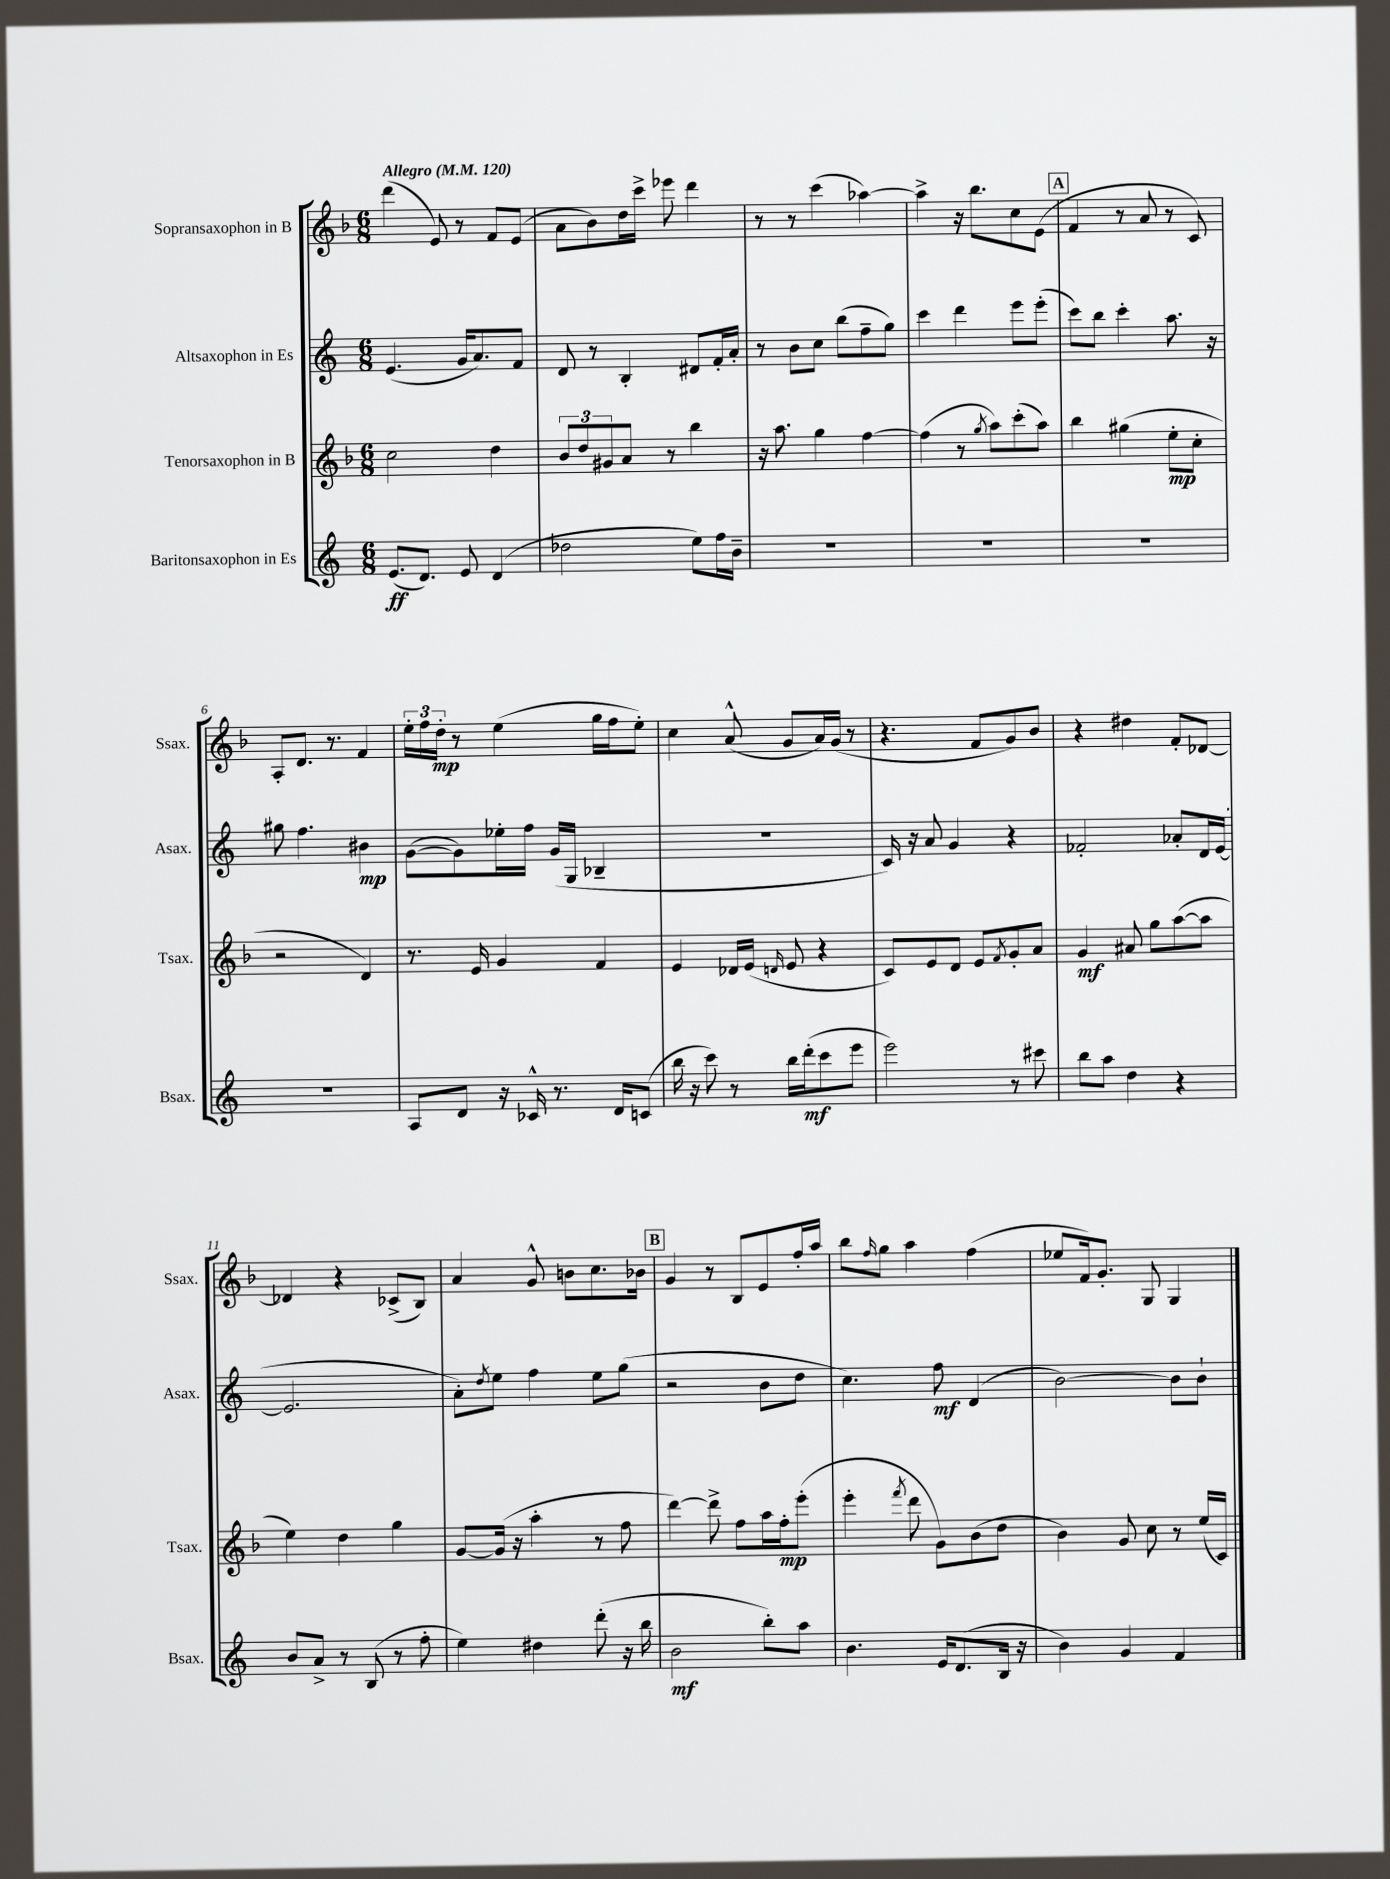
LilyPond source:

<<
\new StaffGroup <<
\new Staff = "s0" \with { instrumentName = "Sopransaxophon in B" shortInstrumentName = "Ssax." } {
    \clef treble \key f \major \numericTimeSignature \time 6/8 \tempo "Allegro" 4 = 120
    d'''4( e'8) r8 f'8 e'8( |
    a'8 bes'8) d''16 c'''16-> ees'''8 d'''4 |
    r8 r8 c'''4( aes''4~) |
    aes''4-> r16 bes''8. c''8 e'8( |
    \mark \markup { \box "A" } f'4 r8 a'8 r8 c'8) |
    a8-. d'8. r8. f'4 |
    \tuplet 3/2 { e''16-. f''16 d''16-.\mp } r8 e''4( g''16 f''16 e''8-.) |
    c''4 a'8-^( g'8 a'16) g'16( r8 |
    r4. f'8 g'8) bes'8 |
    r4 dis''4 f'8-. des'8~ |
    des'4 r4 ces'8->( bes8) |
    a'4 g'8-^ b'8 c''8. bes'16 |
    \mark \markup { \box "B" } g'4 r8 bes8 e'8 f''16-. a''16 |
    bes''8 \grace { f''16 } g''8 a''4 f''4( |
    ees''8 f'16) g'8.-. g8 g4 \bar "|." |
}
\new Staff = "s1" \with { instrumentName = "Altsaxophon in Es" shortInstrumentName = "Asax." } {
    \clef treble \key c \major \numericTimeSignature \time 6/8
    e'4.( g'16 a'8.) f'8 |
    d'8 r8 b4-. dis'8 f'16-. a'16-. |
    r8 b'8 c''8 b''8( f''8-- g''8) |
    c'''4 d'''4 e'''8 e'''8-.( |
    \mark \markup { \box "A" } c'''8) b''8 c'''4-. a''8. r16 |
    gis''8 f''4. bis'4\mp |
    g'8~( g'8) ees''16-. f''16 g'16( g16 bes4-- |
    R2. |
    c'16) r16 a'8 g'4 r4 |
    fes'2-. aes'8-. d'16 e'16~( |
    e'2. |
    a'8-.) \acciaccatura { d''8 } e''8 f''4 e''8 g''8( |
    \mark \markup { \box "B" } r2 b'8 d''8 |
    c''4.) f''8\mf d'4( |
    b'2~) b'8 b'8-! \bar "|." |
}
\new Staff = "s2" \with { instrumentName = "Tenorsaxophon in B" shortInstrumentName = "Tsax." } {
    \clef treble \key f \major \numericTimeSignature \time 6/8
    c''2 d''4 |
    \tuplet 3/2 { bes'8 d''8 gis'8 } a'8 r8 bes''4 |
    r16 a''8. g''4 f''4~ |
    f''4( r8 \acciaccatura { g''8 } a''8) c'''8-.( a''8) |
    \mark \markup { \box "A" } bes''4 gis''4( e''8-.\mp c''8-. |
    r2 d'4) |
    r8. e'16 g'4 f'4 |
    e'4 des'16 e'16( \grace { d'16 } e'8 r4 |
    c'8) e'8 d'8 e'8 \acciaccatura { f'8 } g'8-. a'8 |
    g'4\mf ais'8 g''8 a''8~( a''8 |
    e''4) d''4 g''4 |
    g'8~ g'16( r16 a''4-. r8 f''8 |
    \mark \markup { \box "B" } d'''4~) d'''8-> f''8 a''16 f''16-.\mp e'''8-.( |
    e'''4-. \acciaccatura { f'''8 } d'''8 g'8) bes'8( d''8 |
    bes'4) g'8 c''8 r8 e''16( c'16) \bar "|." |
}
\new Staff = "s3" \with { instrumentName = "Baritonsaxophon in Es" shortInstrumentName = "Bsax." } {
    \clef treble \key c \major \numericTimeSignature \time 6/8
    e'8.\ff( d'8.) e'8 d'4( |
    des''2 e''8) f''16 b'16-- |
    R2. |
    R2. |
    \mark \markup { \box "A" } R2. |
    R2. |
    a8 d'8 r16 ces'16-^ r8. d'16 c'8( |
    b''16 r16 c'''8) r8 b''16 d'''16-.\mf( c'''8 e'''8 |
    e'''2) r8 cis'''8 |
    b''8 a''8 d''4 r4 |
    b'8 a'8-> r8 b8( r8 f''8-. |
    e''4) dis''4 d'''8-.( r16 b''16 |
    \mark \markup { \box "B" } b'2\mf b''8-.) a''8 |
    b'4. e'16 d'8.( b16 r16 |
    b'4) g'4 f'4 \bar "|." |
}
>>
>>
